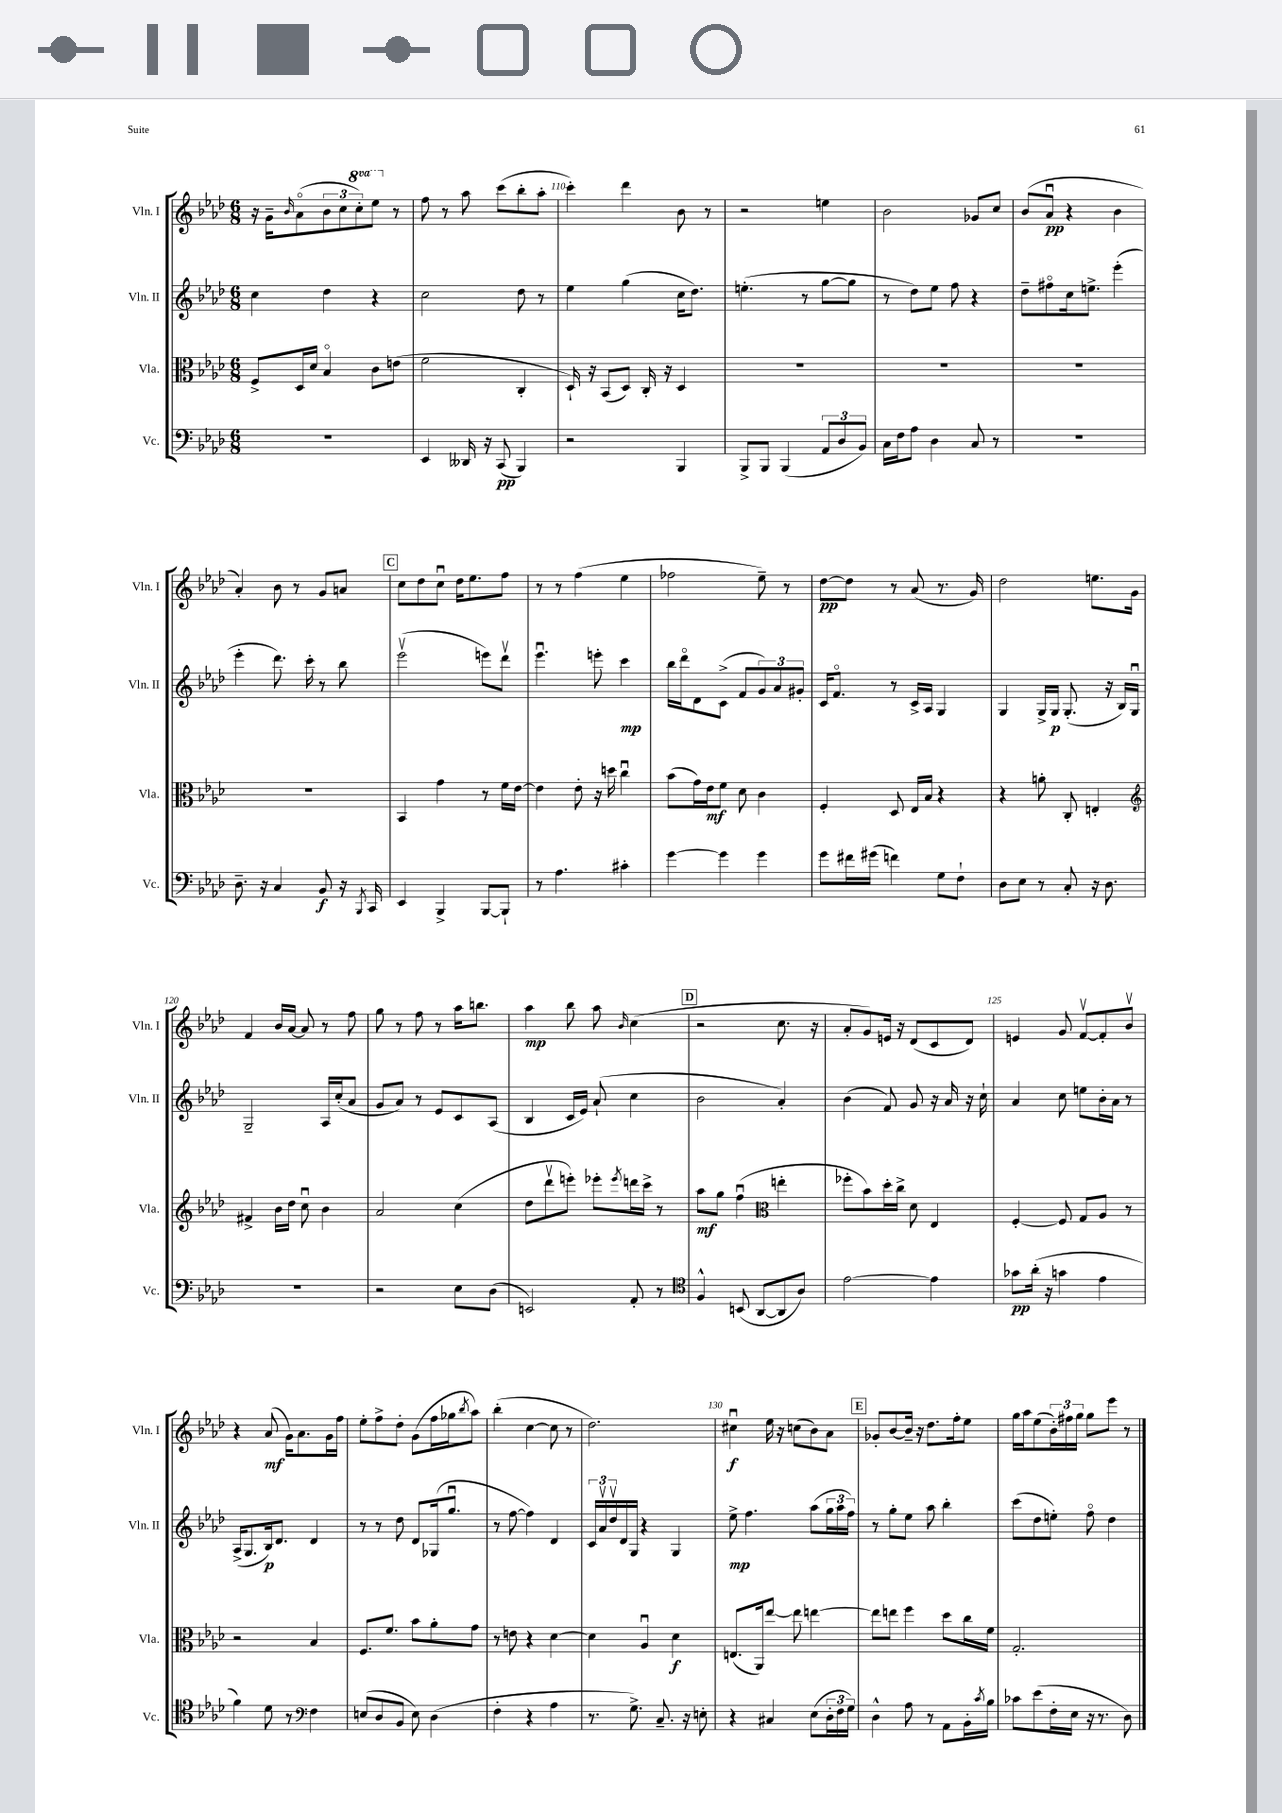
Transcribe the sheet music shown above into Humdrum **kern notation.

**kern	**dynam	**kern	**dynam	**kern	**dynam	**kern	**dynam
*part4	*part4	*part3	*part3	*part2	*part2	*part1	*part1
*staff4	*staff4	*staff3	*staff3	*staff2	*staff2	*staff1	*staff1
*I"Vc.	*	*I"Vla.	*	*I"Vln. II	*	*I"Vln. I	*
*I'Vc.	*	*I'Vla.	*	*I'Vln. II	*	*I'Vln. I	*
*clefF4	*	*clefC3	*	*clefG2	*	*clefG2	*
*k[b-e-a-d-]	*	*k[b-e-a-d-]	*	*k[b-e-a-d-]	*	*k[b-e-a-d-]	*
*M6/8	*	*M6/8	*	*M6/8	*	*M6/8	*
=108	=108	=108	=108	=108	=108	=108	=108
2.r	.	8F^/L	.	4cc\	.	16r	.
.	.	.	.	.	.	16g~\KL	.
.	.	.	.	.	.	16qqb-/	.
.	.	16D-/L	.	.	.	(8a-\	.
.	.	16d-/JJ	.	.	.	.	.
.	.	4B-/	.	4dd-\	.	12b-\	.
.	.	.	.	.	.	12cc\	.
*	*	*	*	*	*	*8va	*
.	.	.	.	.	.	12ccc'\)	.
.	.	8c\L	.	4r	.	8eee-\J	.
*	*	*	*	*	*	*X8va	*
.	.	(8en\J	.	.	.	8r	.
=109	=109	=109	=109	=109	=109	=109	=109
4EE-/	.	2f\	.	2cc\	.	8ff\	.
.	.	.	.	.	.	8r	.
16DD--X/	.	.	.	.	.	8aa-\	.
16r	.	.	.	.	.	.	.
(8CC/	pp	.	.	.	.	(8ccc\L	.
4BBB-/)	.	4C'/	.	8dd-\	.	8bb-'\	.
.	.	.	.	8r	.	8aa-'\J	.
=110	=110	=110	=110	=110	=110	=110	=110
2r	.	16D-`/)	.	4ee-\	.	4ccc'\)	.
.	.	16r	.	.	.	.	.
.	.	(8BB-/L	.	.	.	.	.
.	.	8D-/J)	.	(4gg\	.	4ddd-\	.
.	.	16C'/	.	.	.	.	.
.	.	16r	.	.	.	.	.
4BBB-/	.	4D-/	.	16cc\KL	.	8b-\	.
.	.	.	.	8.dd-\J)	.	.	.
.	.	.	.	.	.	8r	.
=111	=111	=111	=111	=111	=111	=111	=111
8BBB-^/L	.	2.r	.	(4.een'\	.	2r	.
8BBB-/J	.	.	.	.	.	.	.
(4BBB-/	.	.	.	.	.	.	.
.	.	.	.	8r	.	.	.
12AA-/L	.	.	.	[8gg\L	.	4een\	.
12D-/	.	.	.	.	.	.	.
.	.	.	.	8gg\J]	.	.	.
12BB-/J)	.	.	.	.	.	.	.
=112	=112	=112	=112	=112	=112	=112	=112
16C\LL	.	2.r	.	8r	.	2b-\	.
16F\J	.	.	.	.	.	.	.
8A-\J	.	.	.	8dd-\L)	.	.	.
4D-\	.	.	.	8ee-\J	.	.	.
.	.	.	.	8ff\	.	.	.
8C/	.	.	.	4r	.	8g-X/L	.
8r	.	.	.	.	.	8cc/J	.
=113	=113	=113	=113	=113	=113	=113	=113
2.r	.	2.r	.	8dd-~\L	.	(8b-/L	.
.	.	.	.	8ff#X\	.	8a-u/J	pp
.	.	.	.	16cc\k	.	4r	.
.	.	.	.	8.een^\J	.	.	.
.	.	.	.	(4eee-'\	.	4b-\	.
!!LO:LB:g=z
=114	=114	=114	=114	=114	=114	=114	=114
8.D-~\	.	2.r	.	4eee-'\	.	4a-'/)	.
16r	.	.	.	.	.	.	.
4C/	.	.	.	8.ddd-\)	.	8b-\	.
.	.	.	.	.	.	8r	.
.	.	.	.	16ccc'\	.	.	.
8BB-/	f	.	.	8r	.	8g/L	.
16r	.	.	.	8bb-\	.	8an/J	.
8qBBB-/	.	.	.	.	.	.	.
16CC/	.	.	.	.	.	.	.
!!LO:REH:place=s1:t=C
=115	=115	=115	=115	=115	=115	=115	=115
4EE-/	.	4BB-/	.	(2eee-v\	.	8cc\L	.
.	.	.	.	.	.	8dd-\	.
4BBB-^/	.	4g\	.	.	.	8ccu\J	.
.	.	.	.	.	.	16dd-\KL	.
.	.	.	.	.	.	8.ee-\	.
[8BBB-/L	.	8r	.	8eeen\L)	.	.	.
8BBB-`/J]	.	16f\LL	.	8ddd-v\J	.	8ff\J	.
.	.	[16e-\JJ	.	.	.	.	.
=116	=116	=116	=116	=116	=116	=116	=116
8r	.	4e-\]	.	4.eee-u\	.	8r	.
4.A-\	.	.	.	.	.	8r	.
.	.	8e-'\	.	.	.	(4ff\	.
.	.	16r	.	8eeen'\	.	.	.
.	.	16ddn\	.	.	.	.	.
4c#X'\	.	4ccu\	.	4ccc\	mp	4ee-\	.
=117	=117	=117	=117	=117	=117	=117	=117
[4g\	.	(8b-\L	.	16bb-\LL	.	2ff-X\	.
.	.	.	.	16ddd-\J	.	.	.
.	.	16g\L)	.	8d-\	.	.	.
.	.	16e-\J	mf	.	.	.	.
4g\]	.	8f\J	.	(8c^\J	.	.	.
.	.	8d-\	.	8f/L	.	.	.
4g\	.	4c\	.	12g/)	.	8ee-~\)	.
.	.	.	.	12a-/	.	.	.
.	.	.	.	.	.	8r	.
.	.	.	.	12g#X'/J	.	.	.
=118	=118	=118	=118	=118	=118	=118	=118
8g\L	.	4F'/	.	16c/KL	.	[8dd-\L	pp
.	.	.	.	8.f/J	.	.	.
16f#X\L	.	.	.	.	.	8dd-\J]	.
(16g#X\JJ	.	.	.	.	.	.	.
4fn\)	.	8D-/	.	8r	.	8r	.
.	.	16E-/LL	.	16c^/LL	.	(8a-/	.
.	.	16B-/JJ	.	16A-/JJ	.	.	.
8G\L	.	4r	.	4G/	.	8.r	.
8F`\J	.	.	.	.	.	.	.
.	.	.	.	.	.	16g/)	.
=119	=119	=119	=119	=119	=119	=119	=119
8D-\L	.	4r	.	4G/	.	2dd-\	.
8E-\J	.	.	.	.	.	.	.
8r	.	8an'\	.	16G^/LL	.	.	.
.	.	.	.	16G/JJ	p	.	.
8C'/	.	8C'/	.	(8.G'/	.	.	.
16r	.	4En'/	.	.	.	8.een\L	.
8.D-\	.	.	.	16r	.	.	.
.	.	.	.	16B-/LL)	.	.	.
.	.	.	.	16Gu/JJ	.	16g\Jk	.
!!LO:LB:g=z
=120	=120	=120	=120	=120	=120	=120	=120
*	*	*clefG2	*	*	*	*	*
2.r	.	4f#X^/	.	2G~/	.	4f/	.
.	.	16b-\LL	.	.	.	16b-/LL	.
.	.	16dd-\JJ	.	.	.	[16a-/JJ	.
.	.	8ccu\	.	.	.	8a-/]	.
.	.	4b-\	.	16A-/LL	.	8r	.
.	.	.	.	(16cc'/J	.	.	.
.	.	.	.	8a-/J	.	8ff\	.
=121	=121	=121	=121	=121	=121	=121	=121
2r	.	2a-/	.	8g/L	.	8gg\	.
.	.	.	.	8a-/J)	.	8r	.
.	.	.	.	8r	.	8ff\	.
.	.	.	.	8e-/L	.	8r	.
8E-\L	.	(4cc\	.	8c/	.	16aa-\KL	.
.	.	.	.	.	.	8.bbn\J	.
(8D-\J	.	.	.	(8A-/J	.	.	.
=122	=122	=122	=122	=122	=122	=122	=122
2EEn/)	.	8dd-\L	.	4B-/	.	4aa-\	mp
.	.	8ddd-v\	.	.	.	.	.
.	.	8eeen'\J)	.	16c/LL	.	8bb-\	.
.	.	.	.	16e-/JJ)	.	.	.
.	.	8eee-X'\L	.	(8a-`/	.	8aa-\	.
.	.	8qeee-/	.	.	.	16qqb-/	.
8AA-'/	.	16dddn\L	.	4cc\	.	(4cc\	.
.	.	16ccc^\JJ	.	.	.	.	.
8r	.	8r	.	.	.	.	.
!!LO:REH:place=s1:t=D
=123	=123	=123	=123	=123	=123	=123	=123
*clefC4	*	*	*	*	*	*	*
4F^^/	.	8aa-\L	mf	2b-\	.	2r	.
.	.	8gg\J	.	.	.	.	.
(8BBn/	.	(4ffu\	.	.	.	.	.
[8AA-/L	.	.	.	.	.	.	.
*	*	*clefC3	*	*	*	*	*
8AA-/]	.	4een'\	.	4a-'/)	.	8.cc\	.
8A-/J)	.	.	.	.	.	.	.
.	.	.	.	.	.	16r	.
=124	=124	=124	=124	=124	=124	=124	=124
[2e-\	.	8ff-X'\L	.	(4b-\	.	8a-'/L	.
.	.	8b-\)	.	.	.	8g/)	.
.	.	16dd-'\L	.	8f/)	.	16en/Jk	.
.	.	16cc^\JJ	.	.	.	16r	.
.	.	8d-\	.	8g/	.	(8d-/L	.
4e-\]	.	4E-/	.	16r	.	8c/	.
.	.	.	.	16a-/	.	.	.
.	.	.	.	16r	.	8d-/J)	.
.	.	.	.	16cc`\	.	.	.
=125	=125	=125	=125	=125	=125	=125	=125
8g-X\L	pp	[4F'/	.	4a-/	.	4en/	.
(16a-'\Jk	.	.	.	.	.	.	.
16r	.	.	.	.	.	.	.
4gn\	.	8F/]	.	8cc\	.	8g/	.
.	.	8G/L	.	8een\L	.	[8fv/L	.
4e-\	.	8A-/J	.	16b-'\L	.	8f'/]	.
.	.	.	.	16a-\JJ	.	.	.
.	.	8r	.	8r	.	8b-v/J	.
!!LO:LB:g=z
=126	=126	=126	=126	=126	=126	=126	=126
4f\)	.	2r	.	(16A-^/KL	.	4r	.
.	.	.	.	8.G/	.	.	.
8d-\	.	.	.	16B-/k)	p	(8a-/	mf
.	.	.	.	8.d-/J	.	.	.
8r	.	.	.	.	.	16g\KL)	.
.	.	.	.	.	.	8.a-\	.
*clefF4	*	*	*	*	*	*	*
4F\	.	4B-/	.	4d-/	.	.	.
.	.	.	.	.	.	16g\L	.
.	.	.	.	.	.	16ff\JJ	.
=127	=127	=127	=127	=127	=127	=127	=127
(8En/L	.	8.F/L	.	8r	.	8ee-'\L	.
8D-/	.	.	.	8r	.	8ff^\	.
.	.	8.f/J	.	.	.	.	.
8BB-/J	.	.	.	8dd-\	.	8dd-'\J	.
8E\)	.	8b-\L	.	8d-/L	.	(8g\L	.
(4D-\	.	8a-'\	.	(16G-X/k	.	16ff\L	.
.	.	.	.	8.ggu/J	.	16gg-X\J	.
.	.	.	.	.	.	8qbb-/	.
.	.	8g\J	.	.	.	8aa-\J)	.
=128	=128	=128	=128	=128	=128	=128	=128
4F'\	.	8r	.	8r	.	(4bb-'\	.
.	.	8en\	.	[8ff\	.	.	.
4r	.	4r	.	4ff\])	.	[4cc\	.
4A-\	.	[4d-\	.	4d-/	.	8cc\]	.
.	.	.	.	.	.	8r	.
=129	=129	=129	=129	=129	=129	=129	=129
8.r	.	4d-\]	.	24c/LL	.	2.dd-\)	.
.	.	.	.	24a-v/	.	.	.
.	.	.	.	24dd-v/	.	.	.
.	.	.	.	16d-/	.	.	.
8.G^\)	.	.	.	16G/JJ	.	.	.
.	.	4A-u/	.	4r	.	.	.
8.C~/	.	.	.	.	.	.	.
.	.	4d-\	f	4G/	.	.	.
16r	.	.	.	.	.	.	.
8En'\	.	.	.	.	.	.	.
=130	=130	=130	=130	=130	=130	=130	=130
4r	.	(8.En/L	.	8ee-^\	mp	4cc#Xu\	f
.	.	.	.	4.ff\	.	.	.
.	.	16AA-/k)	.	.	.	.	.
4C#X/	.	[8ee-/J	.	.	.	16ee-\	.
.	.	.	.	.	.	16r	.
.	.	8ee-\]	.	.	.	(8ccn\L	.
(8E-\L	.	[4een\	.	(8aa-\L	.	8b-\)	.
24D-'\L	.	.	.	24gg\L	.	8a-\J	.
24F\	.	.	.	24aa-\	.	.	.
24G\JJ)	.	.	.	24ff\JJ)	.	.	.
!!LO:REH:place=s1:t=E
=131	=131	=131	=131	=131	=131	=131	=131
4D-^^\	.	8ee\L]	.	8r	.	8g-X'/L	.
.	.	8een\J	.	8gg'\L	.	[8b-/	.
8A-\	.	4ff\	.	8ee-\J	.	16b-~/Jk]	.
.	.	.	.	.	.	16r	.
8r	.	.	.	8aa-\	.	8.dd-\L	.
8AA-\L	.	8dd-\L	.	4bb-'\	.	.	.
.	.	.	.	.	.	16ff'\k	.
16BB-'\L	.	16cc\L	.	.	.	8ee-\J	.
8qc/	.	.	.	.	.	.	.
16B-\JJ	.	16f\JJ	.	.	.	.	.
=132	=132	=132	=132	=132	=132	=132	=132
8c-X\L	.	2.G'/	.	(8ccc\L	.	16gg\LL	.
.	.	.	.	.	.	16aa-\J	.
(8e-\	.	.	.	8dd-\	.	(8ee-\	.
16F'\L	.	.	.	8een'\J)	.	24b-'\L)	.
.	.	.	.	.	.	24ff#X\	.
16E-\JJ	.	.	.	.	.	.	.
.	.	.	.	.	.	24gg\JJ	.
16r	.	.	.	8ff\	.	8gg\L	.
8.r	.	.	.	.	.	.	.
.	.	.	.	4dd-\	.	8eee-\J	.
8D-\)	.	.	.	.	.	8r	.
==	==	==	==	==	==	==	==
*-	*-	*-	*-	*-	*-	*-	*-
